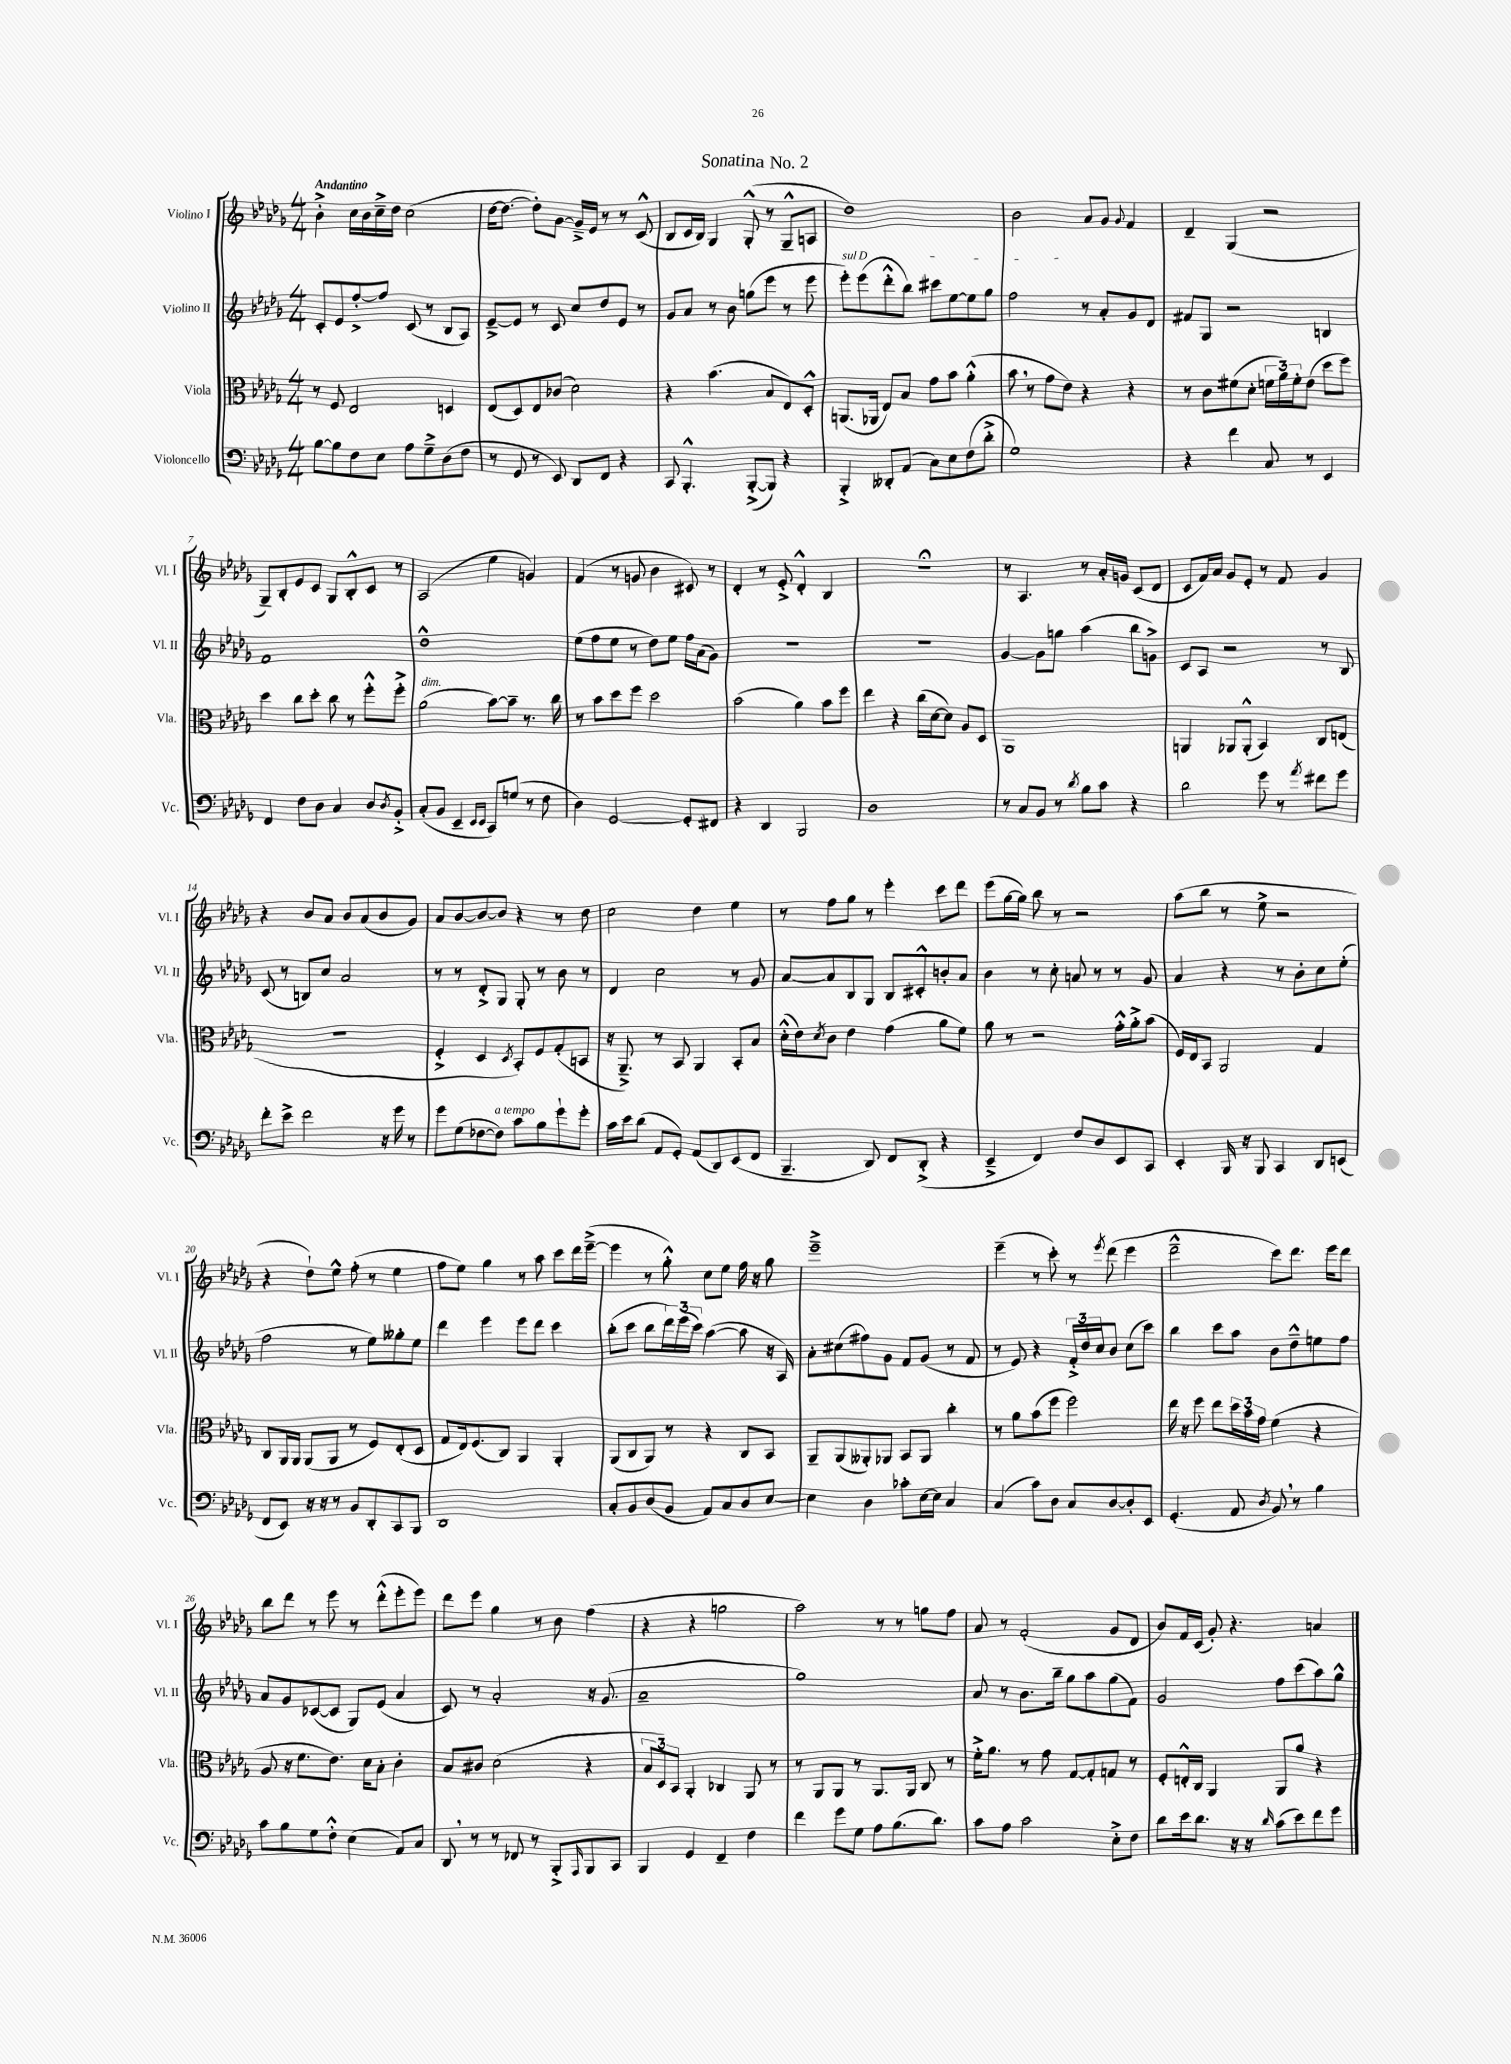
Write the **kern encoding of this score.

**kern	**kern	**kern	**kern
*staff4	*staff3	*staff2	*staff1
*clefF4	*clefC3	*clefG2	*clefG2
*k[b-e-a-d-g-]	*k[b-e-a-d-g-]	*k[b-e-a-d-g-]	*k[b-e-a-d-g-]
*M4/4	*M4/4	*M4/4	*M4/4
[8B-\L	8r	8c'/L	4b-'^\
8B-\]	8F/	8e-/	.
8F\	2E-/	[8ff'^/	16cc\LL
.	.	.	16b-\
8E-\J	.	8ff/]J	16cc~^\
.	.	.	16dd-\JJ
8A-\L	.	(8c/	(2cc\
8G-~^\	.	8r	.
(8D-\	4D/	8B-/L	.
8F\J	.	8A-/J)	.
=	=	=	=
8r	(8E-/L	[8e-~^/L	[16dd-\LK
.	.	.	8.dd-\_J
8GG-/	8D-/)	8e-/]J	.
8r	8E-/	8r	8dd-'\]L)
8EE-/)	(8c-/J	8c/	[8g-\J
8DD-/L	2d-\)	8cc/L	16g-~^/]LL
.	.	.	16e-/JJ
8FF/J	.	8dd-/	8r
4r	.	8e-/J	8r
.	.	8r	(8c^^/
=	=	=	=
8CC/	4r	8g-/L	8B-/L
4.BBB-'^^/	.	8a-/J	16c/L
.	.	.	16B-/JJ)
.	(4.b-\	8r	4G-/
.	.	8b-\	.
([8BBB-'^/L	.	(8gg\L	(8G-'^^/
8BBB-/]J)	8B-/L	8eee-\J	8r
4r	8E-/)	8r	8G-~^^/L
.	8D-'^^/J	8eee-\	8A/J
=	=	=	=
4BBB-'^/	(8.AA/L	8eee-'\L)	1dd-)
.	.	(8eee-\	.
.	16AA-/Jk	.	.
8DD--'/L	8E-/L)	8ddd-'^^\	.
(8AA-/J	8B-/J	8bb-\J)	.
8C\L)	8g-\L	8ccc#\L	.
8E-\	8b-\J	[8ee-\	.
(8F\	(4a-'^^\	8ee-\]	.
8d-'^\J	.	8gg-\J	.
=	=	=	=
1G-)	8b-\	2ff\	2b-\
.	8r	.	.
.	8g-\L	.	.
.	8e-\J)	.	.
.	4r	8r	8a-/L
.	.	8a-'/L	8g-/J
.	.	.	8qqg-/
.	4r	8g-/	4f/
.	.	8d-/J	.
=	=	=	=
4r	8r	8f#/L	4d-~/
.	8c\L	8G-/J	.
4f\	(8f#\	2r	(4G-/
.	8d-'\J	.	.
8C/	24f\LL	.	2r
.	24a-\)	.	.
.	24f'\J	.	.
8r	(8e-\J	.	.
4EE-/	8dd-\L	4B/	.
.	8ff\J)	.	.
=	=	=	=
4FF/	4dd-\	1f	8G-~/L)
.	.	.	8B-'/
8F\L	8cc\L	.	8e-/
8D-\J	8dd-'\J	.	8c/J
4C/	8cc\	.	8G-/L
.	8r	.	8B-'^^/
8D-/L	8ff'^^\L	.	8c/J
8qD-/	.	.	.
8BB-'^/J	8ff'^\J	.	8r
=	=	=	=
(8C'/L	(2a-\	1dd-^^	(2A-/
8BB-/J	.	.	.
4EE-~/	.	.	.
16qqEE-/LL	.	.	.
16qqEE-/JJ	.	.	.
8CC/L)	[8b-\L)	.	4ee-\
(8G/J	8b-~\]J	.	.
8r	8.r	.	4g/)
8F\	.	.	.
.	16cc\	.	.
=	=	=	=
4D-\)	8r	(8ee-\L	(4f/
.	8b-\L	8ff\	.
[2GG-/	8dd-\	8ee-\J	8r
.	8ff\J	8r	8g/
.	2dd-\	8dd-\L)	4b-\
.	.	8ee-\J	.
8GG-'/]L	.	16ff\LL	8c#/)
.	.	(16a-\J	.
8FF#/J	.	8g-\J)	8r
=	=	=	=
4r	(2b-\	1r	4d-'/
4DD-/	.	.	8r
.	.	.	8e-'^/
2BBB-/	4a-\)	.	4d-'^^/
.	8b-\L	.	4B-/
.	8ff\J	.	.
=	=	=	=
1D-	4ee-\	1r	1r;
.	4r	.	.
.	(16cc\LL	.	.
.	[16d-\J	.	.
.	8d-\]J)	.	.
.	8A-/L	.	.
.	8D-/J	.	.
=	=	=	=
8r	1AA-	[4g-/	8r
8C/L	.	.	4.A-/
8BB-/J	.	8g-\]L	.
8r	.	8gg\J	.
8qd-/	.	.	.
8B-\L	.	(4aa-\	8r
8c\J	.	.	16a-'/LL
.	.	.	16g/JJ
4r	.	8bb-\L	(8c/L
.	.	8g^\J)	8d-/J
=	=	=	=
2d-\	4AA/	8c/L	8c/L
.	.	8A-/J	16f/L)
.	.	.	16a-/JJ
.	8AA-/L	2r	8g-/L
.	(8AA-'^^/J	.	8e-'/J
8g-\	4BB-/)	.	8r
8r	.	.	8f/
8qa-/	.	.	.
8f#\L	8C/L	8r	4g-/
8g-\J	(8E/J	8B-/	.
=	=	=	=
8f'\L	1r	(8c/	4r
8e-^\J	.	8r	.
2f\	.	8B/L)	8b-/L
.	.	8cc/J	8a-/J
.	.	2a-/	8b-/L
.	.	.	(8a-/
16r	.	.	8b-/
16g-\	.	.	.
8r	.	.	8g-/J)
=	=	=	=
8g-\L	4F'^/	8r	8a-/L
(8G-\	.	8r	[8b-/
[8F-\	4D-/	8d-'^/L	8b-/_
8F-\]J)	.	8G-/J	8b-/]J
.	8qD-/	.	.
8c\L	8BB-'/L)	8G-'/	4r
8B-\	8F/	8r	.
8g-`\	(8G-'/	8b-\	8r
8g-'\J	8BB/J	8r	8dd-\
=	=	=	=
16c\LL	16r	4d-/	2cc\
16e-\J	8.AA-~^/)	.	.
(8d-\J	.	.	.
8AA-/L	8r	2cc\	.
8GG-'/J)	8BB-/	.	.
(8AA-/L	4AA-/	.	4dd-\
8DD-/)	.	.	.
(8EE-/	8BB-'/L	8r	4ee-\
8FF/J	8B-/J	8g-/	.
=	=	=	=
4.BBB-~/	(16d-'^^\LL	[8a-/L	8r
.	16e-\J)	.	.
.	8qd-/	.	.
.	8c\J	8a-/]	8ff\L
.	4e-\	8B-/	8gg-\J
8DD-/)	.	8G-/J	8r
8FF/L	(4g-\	8B-/L	4eee-'\
(8DD-'^/J	.	8c#'^^/	.
4r	8a-\L	8b'/	8ccc\L
.	8f\J)	8a-/J	8ddd-\J
=	=	=	=
4EE-~^/	8a-\	4b-\	(8eee-\L
.	8r	.	[16gg-\L
.	.	.	16gg-\]JJ)
4FF/)	2r	8r	8bb-\
.	.	8cc'\	8r
8F/L	.	8a/	2r
8D-/	.	8r	.
8EE-/	16g-'^^\LL	8r	.
.	16a-'^\J	.	.
8CC/J	(8b-\J	8g-/	.
=	=	=	=
4EE-'/	16F/LL)	4a-/	(8aa-\L
.	16E-/J	.	.
.	8BB-/J	.	8bb-\J
16BBB-/	2AA-/	4r	8r
16r	.	.	.
8BBB-/	.	.	8ee-^\
4CC/	.	8r	2r
.	.	8b-'\L	.
8DD-/L	4G-/	8cc\	.
(8EE/J	.	(8ee-'\J	.
=	=	=	=
8FF/L	8C/L	2ff\	4r
8EE-/J)	16AA-/L	.	.
.	16AA-/JJ	.	.
16r	(8AA-/L	.	8dd-`\L)
16r	.	.	.
8r	8AA-/J	.	8ee-^^\J
8BB-/L	8r	8r	(8ff'\
8DD-'/	8F/L)	8ee-\L)	8r
8CC/	(8E-'/	8gg--'\	4ee-\
8BBB-/J	8D-/J	8ee-\J	.
=	=	=	=
1DD-	8G-/L	4ddd-\	8ff\L
.	16E-/k)	.	8ee-\J)
.	(8.F/	.	.
.	.	4eee-\	4gg-\
.	8C/J)	.	.
.	4AA-/	8eee-\L	8r
.	.	8ddd-\J	8aa-\
.	4AA-'/	4ccc\	8ccc\L
.	.	.	16ddd-\L
.	.	.	([16eee-~^\JJ
=	=	=	=
8C'/L	(8AA-/L	(8bb-'\L	4eee-\]
8BB-/	8C/	8ccc\J	.
(8D-/	8AA-/J)	8bb-\L	8r
8BB-/J	8r	24ddd-\L)	8gg-'^^\)
.	.	(24eee-\	.
.	.	24ccc\JJ)	.
8AA-/L)	4r	([4aa-\	8cc\L
8C/	.	.	8ee-\J
8D-/	8C/L	8aa-\]	16ff\
.	.	.	16r
[8E-/J	8BB-/J	16r	8gg-\
.	.	16A-/)	.
=	=	=	=
4E-\]	8AA-~/L	8a-'\L	1eee-~^
.	(8AA-/	(8cc#\	.
4D-\	8AA--'/)	8ff#\)	.
.	8AA-/J	8g-\J	.
8c-'\L	8BB-/L	8f/L	.
[16E-\L	8AA-/J	(8g-/J	.
16E-\]JJ	.	.	.
4C/	4cc'\	8r	.
.	.	8f/	.
=	=	=	=
(4C/	8r	8r	(4eee-~\
.	8a-\L	8e-/)	.
8c\L)	(8b-\	4r	8r
8D-\J	8ff\J	.	8ccc'\)
8C/L	2ff\)	24f'^/LL	8r
.	.	24dd-/	.
.	.	24cc/J	.
.	.	.	8qeee-/
[8D-/	.	8b-/J	(8ddd-\
8D-'/]	.	(8cc\L	4eee-\
8EE-/J	.	8ccc\J)	.
=	=	=	=
(4.GG-'/	16ee-\	4bb-\	2ddd-~^^\
.	16r	.	.
.	8ff\	.	.
.	8ee-\L	8ccc\L	.
8AA-/	24dd-\L	8aa-\J	.
.	24b-\	.	.
.	24g-\JJ	.	.
8qD-/	.	.	.
8BB-/)	(4f\	8b-\L	8ccc\L)
8r	.	8dd-~^^\	8.ddd-\J
4B-\	4r	8ee\	.
.	.	.	16eee-\LK
.	.	8ff\J	8ddd-\J
=	=	=	=
8c\L	8A-/	8a-/L	8bb-\L
8B-\	16r	8g-/	8ddd-\J
.	8.f\L	.	.
8G-\	.	([8c-/	8r
8F'^^\J	8.e-\J)	8c-/]J	8eee-\
(4E-\	.	8G-/L)	8r
.	16d-\LK	.	.
.	8B-'\J	(8e-/J	(8ddd-'^^\L
8AA-/L)	4c'\	4a-/	8eee-'\
8C/J	.	.	8eee-\J)
=	=	=	=
8DD-/	8B-/L	8c/)	8ddd-\L
8r	8c#/J	8r	8eee-\J
8r	(2d-\	2a-'/	4gg-\
8FF-/	.	.	.
8r	.	.	8r
8BBB-'^/L	.	.	8b-\
16qqAAA-/	.	.	.
8BBB-/	4r	16r	(4ff\
.	.	(8.g-/	.
8CC/J	.	.	.
=	=	=	=
4BBB-/	12B-/L	1a-~	4r
.	12D-/)	.	.
.	12BB-/J	.	.
4GG-/	4AA-'/	.	4r
4FF~/	4C-/	.	2gg\
4F\	8AA-/	.	.
.	8r	.	.
=	=	=	=
4f\	8r	1gg-)	2aa-\)
.	8AA-/L	.	.
8g-\L	8AA-/J	.	.
8G-\J	8r	.	.
8A-\L	8.AA-/L	.	8r
(8.B-\	.	.	8r
.	16AA-/Jk	.	.
.	8C/	.	8gg\L
8.d-\J)	.	.	.
.	8r	.	8ff\J
=	=	=	=
8c\L	16f'^\LK	8a-/	8a-/
.	8.a-\J	.	.
8A-\J	.	8r	8r
2c\	8r	8.b-\L	(2f'/
.	8g-\	.	.
.	.	16bb-~\Jk	.
.	[8G-/L	8gg-\L	.
.	8G-'/]	8aa-\	.
8E-'^\L	8G/J	(8gg-\	8g-/L
8F\J	8r	8f\J)	8d-/J
=	=	=	=
8d-\L	8F'/L	2g-/	8b-/L)
16e-\k	16E'^^/L	.	16f/L
8.d-\J	16C/JJ	.	(16c/JJ
.	4AA-/	.	8g-'/)
16r	.	.	4.r
16r	.	.	.
16qqd-/	.	.	.
(8c\L	8AA-/L	8ff\L	.
8e-\)	8a-/J	(8ccc\	.
8f\	4r	8aa-\)	4a/
8g-\J	.	8gg-^^\J	.
==	==	==	==
*-	*-	*-	*-
